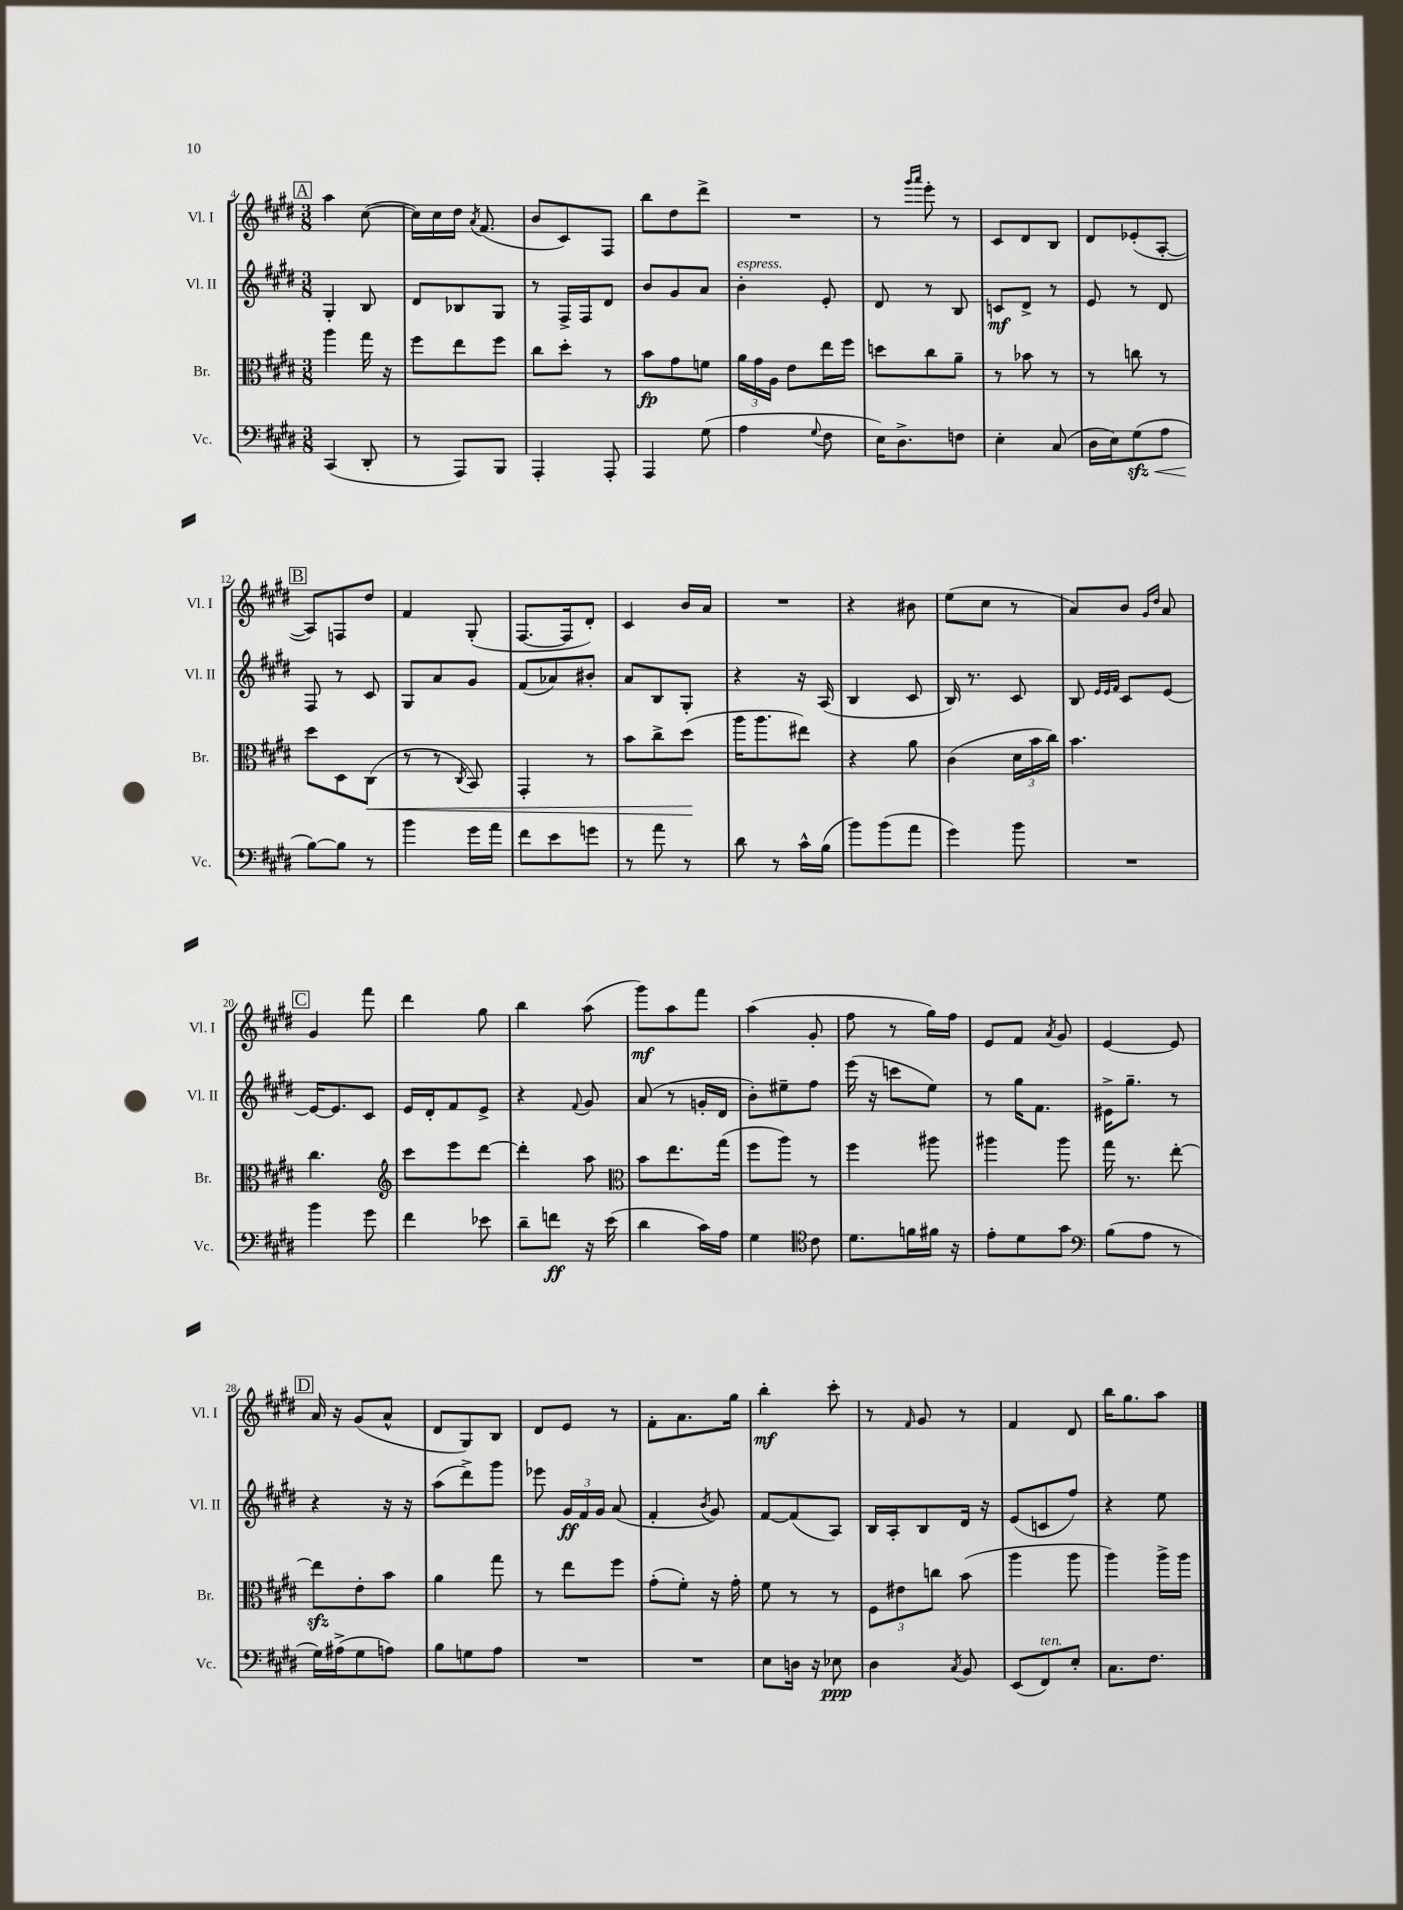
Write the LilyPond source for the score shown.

<<
\new StaffGroup <<
\new Staff = "s0" \with { instrumentName = "Vl. I" shortInstrumentName = "Vl. I" } {
    \clef treble \key e \major \numericTimeSignature \time 3/8
    \autoBeamOff \mark \markup { \box "A" } a''4 cis''8~( |
    cis''16[) cis''16 dis''16] \acciaccatura { a'8 } fis'8.( |
    b'8[ cis'8) fis8] |
    b''8[ dis''8 dis'''8]-> |
    R4. |
    r8 \grace { gis'''16[ a'''16] } e'''8-. r8 |
    cis'8[ dis'8 b8] |
    dis'8[ ees'8-.( a8]~-. |
    \mark \markup { \box "B" } a8[) f8 dis''8] |
    fis'4 gis8-.( |
    fis8.[~ fis16 dis'8]-.) |
    cis'4 b'16[ a'16] |
    R4. |
    r4 bis'8 |
    e''8[( cis''8] r8 |
    a'8[) b'8] \grace { gis'16[ dis''16] } a'8 |
    \mark \markup { \box "C" } gis'4 fis'''8 |
    dis'''4 gis''8 |
    b''4 a''8( |
    gis'''8[\mf) a''8 fis'''8] |
    a''4( gis'8-. |
    fis''8 r8 gis''16[) fis''16] |
    e'8[ fis'8] \acciaccatura { a'8 } gis'8 |
    e'4~ e'8 |
    \mark \markup { \box "D" } a'16 r16 gis'8[( a'8]-^ |
    dis'8[ gis8) b8] |
    dis'8[ e'8] r8 |
    fis'8[-. a'8. gis''16] |
    b''4-.\mf cis'''8-. |
    r8 \grace { fis'16 } gis'8 r8 |
    fis'4 dis'8 |
    b''16[ gis''8. a''8] \bar "|." |
}
\new Staff = "s1" \with { instrumentName = "Vl. II" shortInstrumentName = "Vl. II" } {
    \clef treble \key e \major \numericTimeSignature \time 3/8
    \autoBeamOff \mark \markup { \box "A" } gis4-. b8 |
    dis'8[ bes8 gis8] |
    r8 fis16[-> fis16 dis'8] |
    b'8[ gis'8 a'8] |
    b'4-.^\markup { \italic "espress." } e'8-. |
    dis'8 r8 b8 |
    c'8[\mf dis'8]-> r8 |
    e'8 r8 dis'8 |
    \mark \markup { \box "B" } fis8 r8 cis'8 |
    gis8[ a'8 gis'8] |
    fis'8[( aes'8) bis'8]-. |
    a'8[ b8 gis8]-. |
    r4 r16 a16( |
    b4 cis'8 |
    b16) r8. cis'8 |
    b8 \grace { e'32[ e'32 fis'32] } cis'8[ e'8]~ |
    \mark \markup { \box "C" } e'16[~ e'8. cis'8] |
    e'16[ dis'16-. fis'8 e'8]-> |
    r4 \appoggiatura { fis'8 } gis'8 |
    a'8( r8 g'16[-. dis'16] |
    b'8[-.) eis''8-- fis''8] |
    e'''16( r16 c'''8[ e''8]) |
    r8 gis''16[ fis'8.] |
    eis'16[-> gis''8.]-- r8 |
    \mark \markup { \box "D" } r4 r16 r16 |
    a''8[( dis'''8->) gis'''8] |
    ees'''8 \tuplet 3/2 { gis'16[\ff fis'16 gis'16] } a'8( |
    fis'4-. \acciaccatura { b'8 } gis'8) |
    fis'8[~ fis'8( a8]) |
    b16[ a16-. b8 dis'16] r16 |
    e'8[( c'8 fis''8]) |
    r4 e''8 \bar "|." |
}
\new Staff = "s2" \with { instrumentName = "Br." shortInstrumentName = "Br." } {
    \clef alto \key e \major \numericTimeSignature \time 3/8
    \autoBeamOff \mark \markup { \box "A" } a''4 gis''16 r16 |
    fis''8[ e''8 fis''8] |
    cis''8[ dis''8]-. r8 |
    b'8[\fp gis'8 f'8] |
    \tuplet 3/2 { a'16[ gis'16 a16] } e'8[ e''16 fis''16] |
    d''8[ cis''8 a'8]-- |
    r8 bes'8 r8 |
    r8 c''8 r8 |
    \mark \markup { \box "B" } dis''8[ dis8 cis8]\<( |
    r8 r8 \acciaccatura { cis8 } b,8) |
    gis,4-. r8 |
    b'8[ cis''8-> dis''8]\!( |
    a''16[ a''8. eis''8]) |
    r4 a'8 |
    cis'4( \tuplet 3/2 { dis'16[ b'16 cis''16]) } |
    b'4. |
    \mark \markup { \box "C" } cis''4. |
    \clef treble cis'''8[ e'''8 dis'''8]~ |
    dis'''4-. a''8 |
    \clef alto b'8[ e''8. gis''16]( |
    fis''8[ a''8]) r8 |
    fis''4 ais''8 |
    ais''4 ais''8 |
    gis''16 r8. e''8~-. |
    \mark \markup { \box "D" } e''8[\sfz e'8-. b'8] |
    a'4 gis''8 |
    r8 e''8[ fis''8] |
    gis'8[-.( fis'8]-.) r16 gis'16-. |
    fis'8 r8 r8 |
    \tuplet 3/2 { fis8[ eis'8 c''8] } b'8( |
    a''4 a''8 |
    a''4) a''16[-> a''16] \bar "|." |
}
\new Staff = "s3" \with { instrumentName = "Vc." shortInstrumentName = "Vc." } {
    \clef bass \key e \major \numericTimeSignature \time 3/8
    \autoBeamOff \mark \markup { \box "A" } cis,4( dis,8-. |
    r8 a,,8[) b,,8] |
    a,,4-. a,,8-. |
    a,,4 gis8( |
    a4 \appoggiatura { gis8 } fis8 |
    e16[) dis8.-> f8] |
    e4-. cis8( |
    dis16[ e16) gis8\sfz\<( a8] |
    \mark \markup { \box "B" } b8[~\!) b8] r8 |
    b'4 gis'16[ a'16] |
    fis'8[ e'8 g'8] |
    r8 a'8 r8 |
    dis'8 r8 cis'16[-^ b16]( |
    b'8[) b'8( a'8] |
    gis'4) b'8 |
    R4. |
    \mark \markup { \box "C" } b'4 gis'8 |
    fis'4 ees'8 |
    dis'8[-- f'8]\ff r16 e'16( |
    dis'4 cis'16[) a16] |
    gis4 \clef tenor cis'8 |
    dis'8.[ f'16 fis'16] r16 |
    e'8[-. dis'8 gis'8] |
    \clef bass b8[( a8] r8 |
    \mark \markup { \box "D" } gis16[) ais16->( gis8 a8]) |
    b8[ g8 a8] |
    R4. |
    R4. |
    e8[ d16] r16 ees8\ppp |
    dis4 \acciaccatura { cis8 } b,8 |
    e,8[( fis,8^\markup { \italic "ten." }) e8]-. |
    cis8.[ fis8.] \bar "|." |
}
>>
>>
\layout { \context { \Score currentBarNumber = #4 } }
